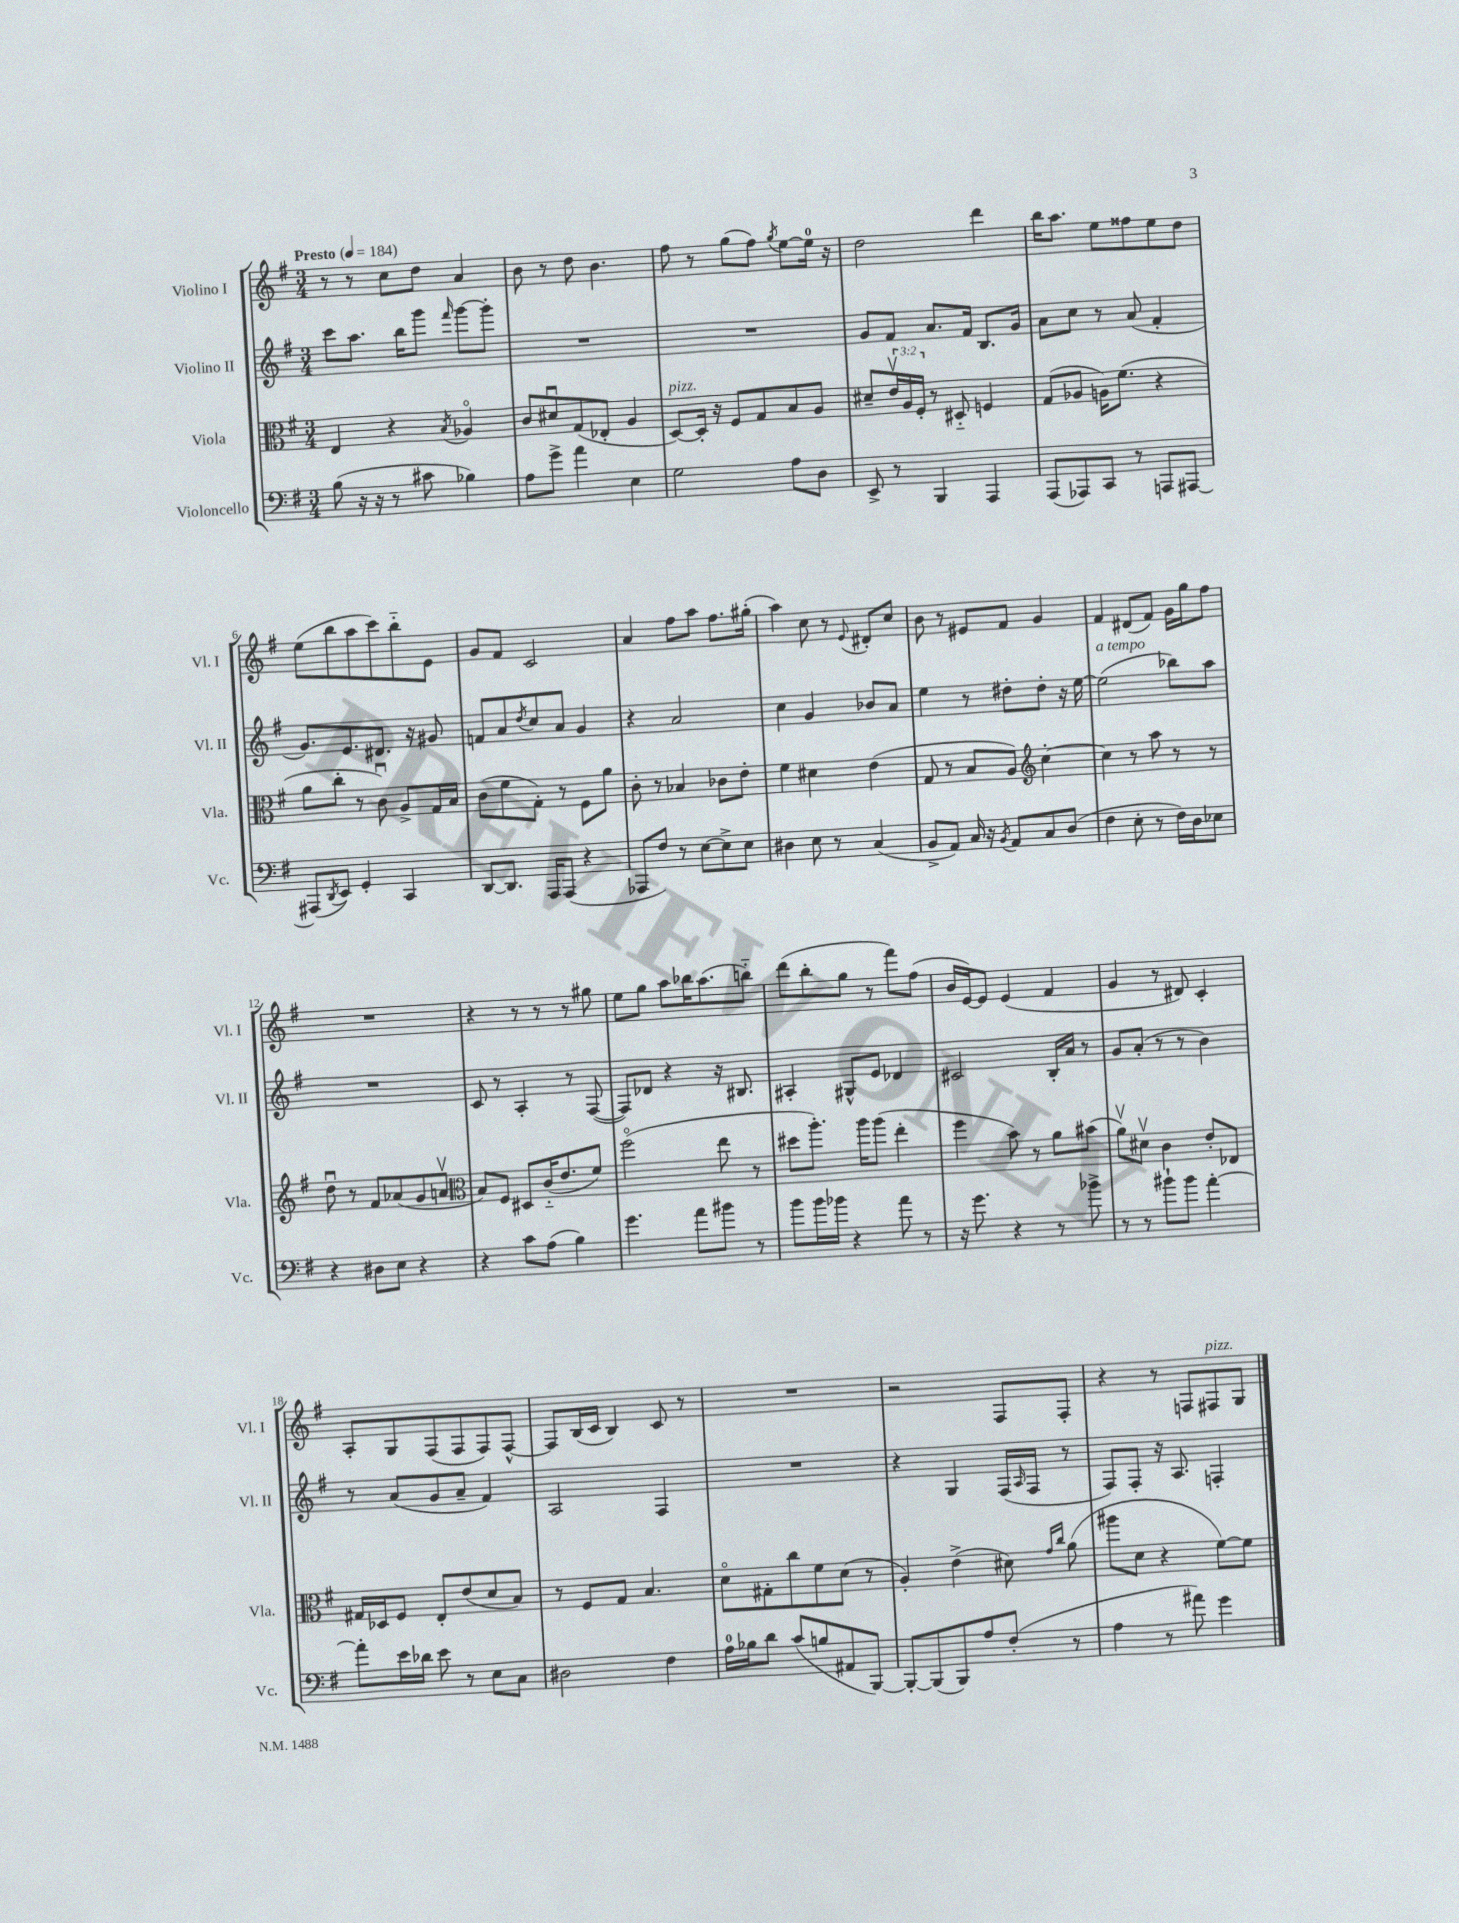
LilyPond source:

<<
\new StaffGroup <<
\new Staff = "s0" \with { instrumentName = "Violino I" shortInstrumentName = "Vl. I" } {
    \clef treble \key g \major \numericTimeSignature \time 3/4 \tempo "Presto" 4 = 184
    r8 r8 c''8 d''8 a'4 |
    b'8 r8 d''8 b'4. |
    fis''8 r8 g''8( fis''8) \acciaccatura { g''8 } e''8~ e''16-0 r16 |
    d''2 d'''4 |
    b''16 a''8. e''8 fisis''8 e''8 d''8 |
    e''8( b''8 a''8 c'''8) b''8-_ e'8 |
    g'8 fis'8 c'2 |
    a'4 fis''8 a''8 fis''8. gis''16-.( |
    a''4) c''8 r8 \appoggiatura { e'8 } dis'8-. c''8 |
    b'8 r8 eis'8 fis'8 g'4 |
    fis'4 dis'8( fis'8) g'16 g''16 fis''8 |
    R2. |
    r4 r8 r8 r8 gis''8 |
    e''8 g''8 a''8 bes''16 a''8.( b''8-_) |
    d'''8( b''8-. g''8 r8 fis'''8) fis''8( |
    b'16 e'16~) e'8 e'4( fis'4 |
    g'4 r8 dis'8) c'4-. |
    a8-. g8 fis8( fis8 fis8) fis8~-^ |
    fis8 b16( c'16 b4) c'8 r8 |
    R2. |
    r2 fis8 fis8-. |
    r4 r8 f8 fis8^\markup { \italic "pizz." } g8 \bar "|." |
}
\new Staff = "s1" \with { instrumentName = "Violino II" shortInstrumentName = "Vl. II" } {
    \clef treble \key g \major \numericTimeSignature \time 3/4
    c'''8 a''8. b''16 g'''8 \grace { fis'''16 } g'''8~ g'''8-. |
    R2. |
    R2. |
    g'8 fis'8 a'8. fis'16 b8. g'16 |
    a'8 c''8 r8 a'8( fis'4-. |
    g'8.) e'8. dis'8. r16 gis'8 |
    f'8 a'8 \acciaccatura { d''8 } c''8 a'8 g'4 |
    r4 a'2 |
    c''4 g'4 bes'8 a'8 |
    e''4 r8 dis''8-. dis''8-. r16 e''16~ |
    e''2^\markup { \italic "a tempo" }( bes''8) a''8 |
    R2. |
    c'8 r8 a4-. r8 fis8~( |
    fis8) des'8 r4 r16 bis8. |
    ais4-. gis8-^ e'8 des'4 |
    cis'2 b16-. a'16 r8 |
    g'8 a'8-.( r8 r8 b'4) |
    r8 a'8( g'8 a'8-- fis'4) |
    a2 fis4 |
    R2. |
    r4 g4 fis16( \grace { a16 } fis16 r8 |
    fis8) fis8-. r16 a8. f4-. \bar "|." |
}
\new Staff = "s2" \with { instrumentName = "Viola" shortInstrumentName = "Vla." } {
    \clef alto \key g \major \numericTimeSignature \time 3/4 \override Staff.TupletNumber.text = #tuplet-number::calc-fraction-text
    e4 r4 \acciaccatura { b8 } aes4\flageolet |
    c'8 dis'8\downbow g8( ees8-. a4 |
    d8~^\markup { \italic "pizz." }) d16-. r16 fis8 g8 b8 a8 |
    dis'8-- \tuplet 3/2 { e'16\upbow a16 fis16-. } r8 dis8-_ f4 |
    g8( aes8 a16) fis'8.( r4 |
    a'8 c''8-. r8 c'8\downbow) a8-> g16 b16 |
    c'8( fis'8 g8-.) r8 fis8 a'8 |
    c'8-. r8 bes4 ces'8 e'8-. |
    fis'4 dis'4 e'4( |
    g8 r8 b8 a8) \clef treble c''4~-. |
    c''4 r8 a''8 r8 r8 |
    d''8\downbow r8 fis'8 aes'8( g'8 a'8\upbow |
    \clef alto b8) fis8 dis8 c'16-_( e'8. fis'8) |
    fis''2\flageolet( e''8 r8 |
    dis''8 a''8.-.) a''16 a''8( e''4-. |
    fis''4 b'8) r8 a'8 bis'8( |
    a'8\upbow) dis'8\upbow c'4 e'8-. ees8 |
    gis16 des16 fis8 e8-. e'8( d'8 b8) |
    r8 fis8 g8 b4. |
    d'8\flageolet gis8-. c''8 fis'8 d'8( r8 |
    a4-.) e'4->( dis'8) \grace { g'16 c''16 } a'8( |
    ais''8 d'8 r4 fis'8~) fis'8 \bar "|." |
}
\new Staff = "s3" \with { instrumentName = "Violoncello" shortInstrumentName = "Vc." } {
    \clef bass \key g \major \numericTimeSignature \time 3/4
    b8( r16 r16 r8 cis'8 bes4) |
    a8 g'8-> a'4 e4 |
    g2 a8 d8 |
    e,8-> r8 b,,4 a,,4 |
    a,,8( aes,,8) c,8 r8 a,,8 ais,,8~ |
    ais,,8( \acciaccatura { d,8 } e,8) g,4-. c,4 |
    d,8~ d,8. a,,16 a,,8( r4 |
    aes,,8 fis8) r8 e8~ e8-> e8 |
    dis4 e8 r8 c4( |
    b,8-> a,8) c16 r16 \acciaccatura { b,8 } a,8 c8 d8( |
    fis4 e8-. r8 fis16) d16 ees8 |
    r4 dis8 e8 r4 |
    r4 c'8 a8( b4) |
    g'4. a'8 bis'8 r8 |
    b'8 b'16 bes'16 r4 a'8 r8 |
    r16 g'8. r4 r8 bes'8-> |
    r8 r8 bis'8-! bis'8 a'4~-. |
    a'8-. e'16 des'16 e'8 r8 e8 c8 |
    dis2 fis4 |
    a16-0 bes16 d'8 c'8( b8 ais,8 b,,8~) |
    b,,8~-. b,,8( b,,8) a8 fis8-.( r8 |
    a4 r8 ais'8) g'4 \bar "|." |
}
>>
>>
